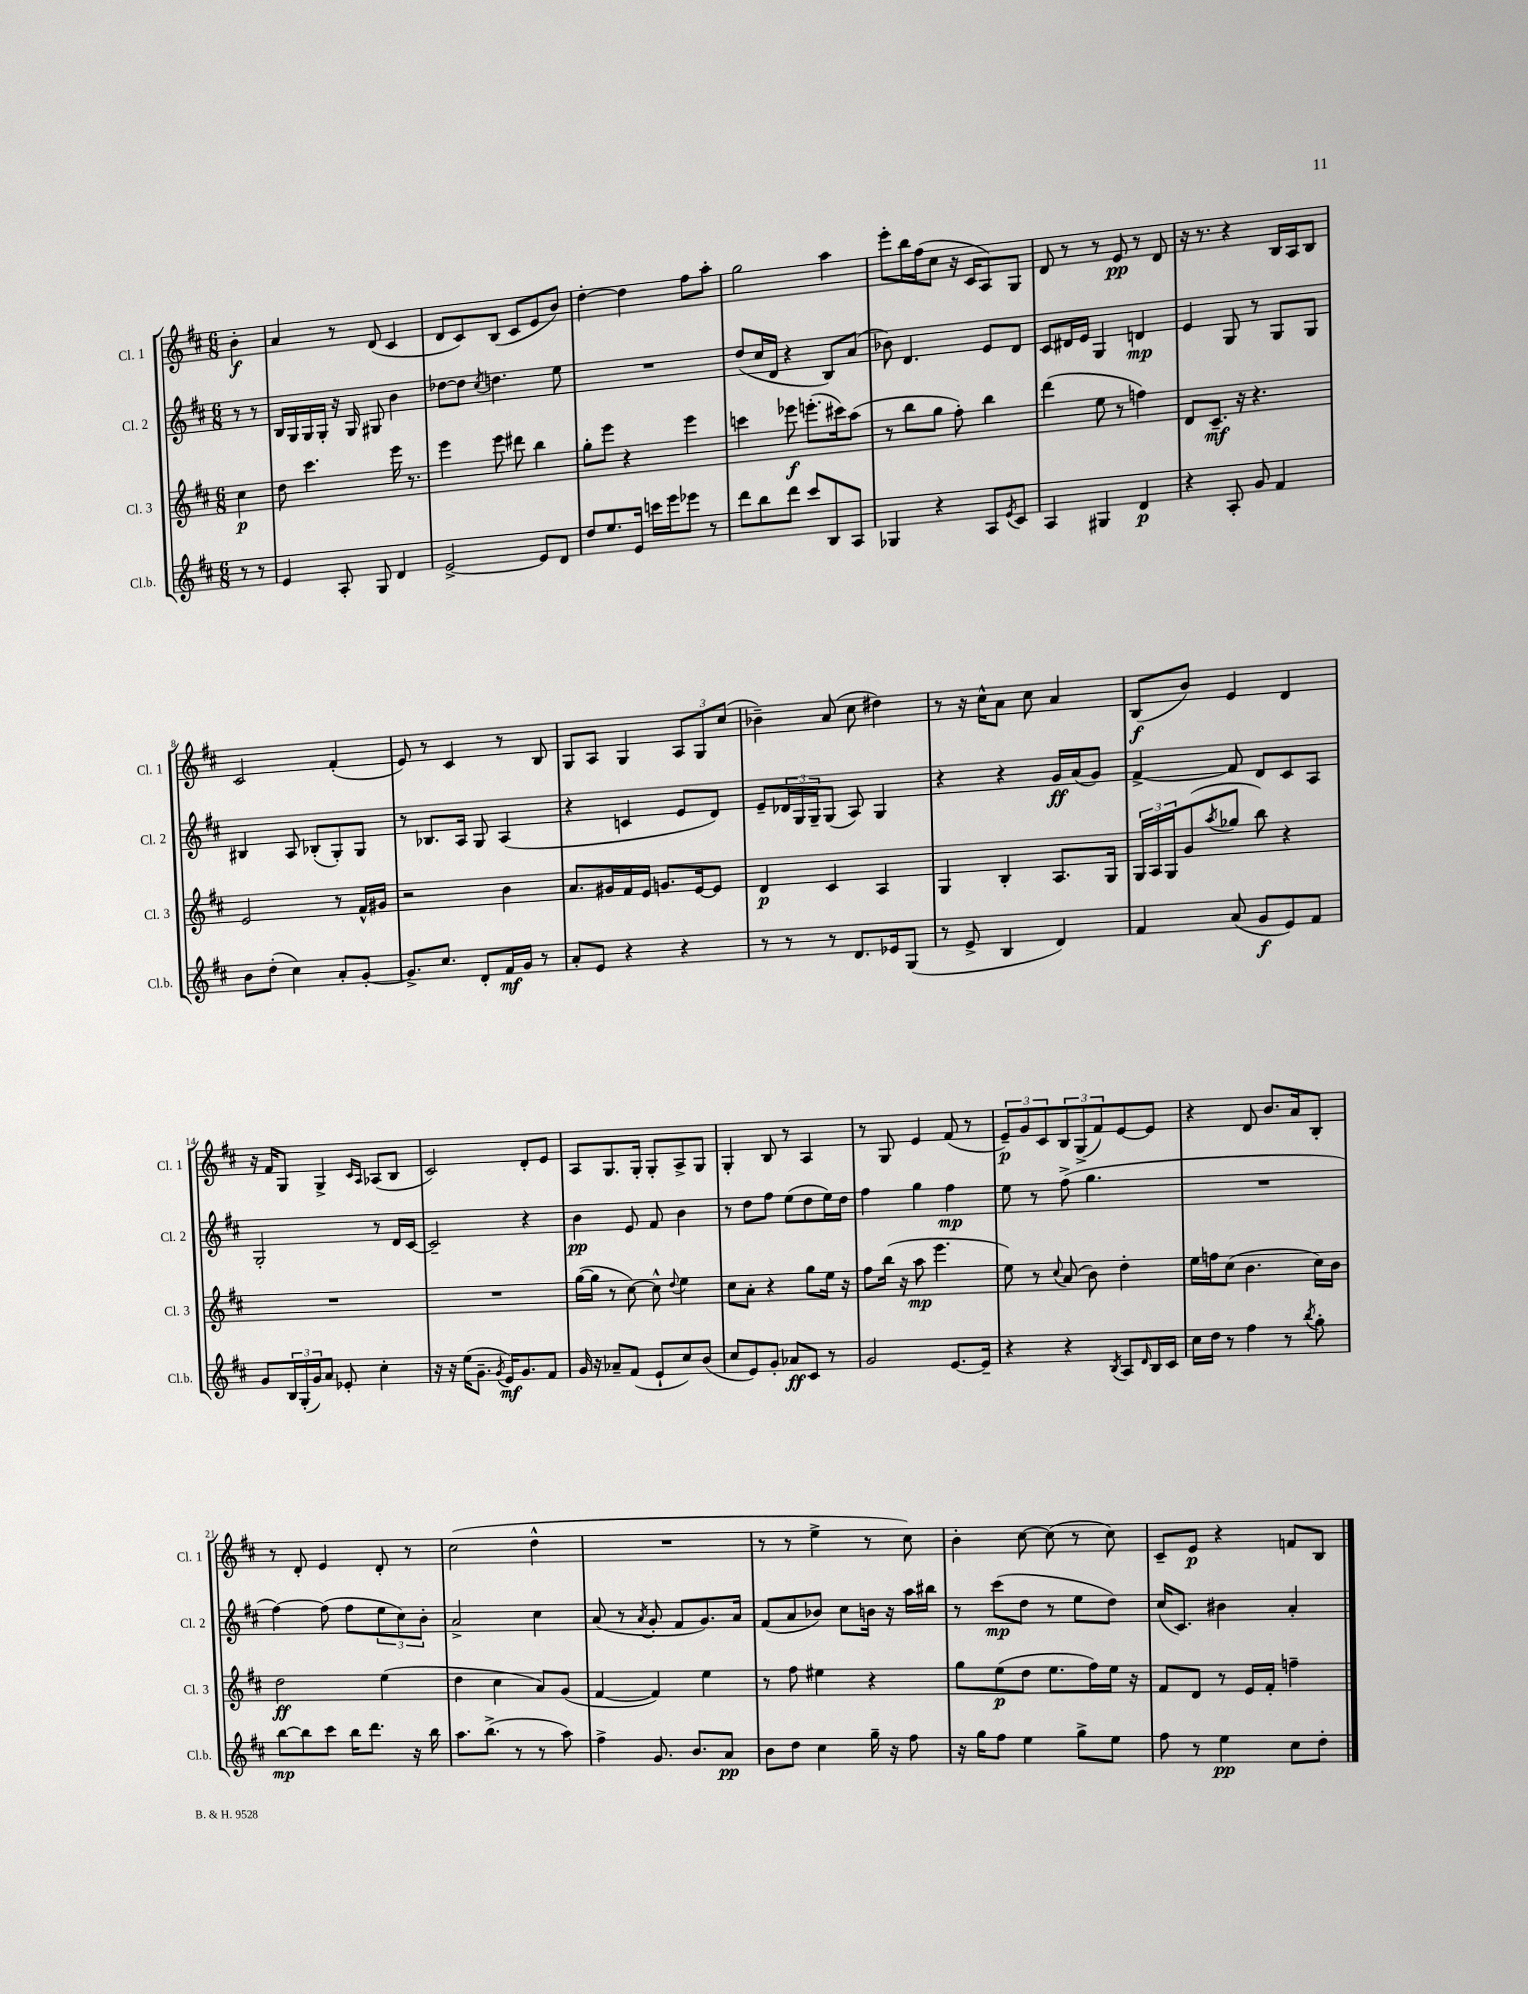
<<
\new StaffGroup <<
\new Staff = "s0" \with { instrumentName = "Cl. 1" shortInstrumentName = "Cl. 1" } {
    \clef treble \key d \major \numericTimeSignature \time 6/8 \partial 4
    b'4-.\f |
    a'4 r8 d'8( cis'4 |
    d'8 cis'8) b8( cis'8 e'8 b'8) |
    d''4~-. d''4 fis''8 a''8-. |
    g''2 a''4 |
    e'''8-. b''16 fis''16( cis''8 r16 cis'16 a8) g8 |
    d'8 r8 r8 e'8\pp r8 d'8 |
    r16 r8. r4 b16 a16 b8 |
    cis'2 fis'4-.( |
    e'8) r8 cis'4 r8 b8 |
    g8 a8 g4 \tuplet 3/2 { a8 g8 cis''8( } |
    bes'4--) a'8( cis''8 dis''4) |
    r8 r16 cis''16-^ a'8 cis''8 a'4 |
    b8\f( b'8) e'4 d'4 |
    r16 fis'16 g8 g4-> \grace { cis'16 a16 } aes8( b8 |
    cis'2) d'8-. e'8 |
    a8 g8. g16-. g8-. a8-> g8 |
    g4-. b8 r8 a4 |
    r8 g8 e'4 fis'8( r8 |
    \tuplet 3/2 { e'8--\p) g'8 cis'8 } \tuplet 3/2 { b8 g8->( fis'8) } e'8~ e'8 |
    r4 d'8 b'8. a'16 b8-. |
    r8 d'8-. e'4 d'8-. r8 |
    cis''2( d''4-^ |
    R2. |
    r8 r8 e''4-> r8 cis''8) |
    b'4-. cis''8~ cis''8( r8 cis''8) |
    cis'8-- e'8\p r4 f'8 b8 \bar "|." |
}
\new Staff = "s1" \with { instrumentName = "Cl. 2" shortInstrumentName = "Cl. 2" } {
    \clef treble \key d \major \numericTimeSignature \time 6/8 \partial 4
    r8 r8 |
    b16 g16 g16 g16-. r16 g16 gis8 b'4 |
    des''8~ des''8 \acciaccatura { cis''8 } d''4. e''8 |
    R2. |
    d''8( cis''16 d'16 r4 b8) a'8( |
    bes'8) d'4. e'8 d'8 |
    cis'8 dis'16 e'16 g4 d'4\mp |
    e'4 g8 r8 g8 g8 |
    bis4 a8 bes8-.( g8-.) g8 |
    r8 bes8. a16 g8 a4( |
    r4 c'4 e'8 d'8) |
    e'8-- \tuplet 3/2 { des'16 g16 g16-- } g8( a8) g4 |
    r4 r4 g'16\ff a'16( g'8) |
    fis'4~-> fis'8 d'8 cis'8 a8 |
    g2-. r8 d'16 cis'16~ |
    cis'2-- r4 |
    b'4\pp e'8 fis'8 b'4 |
    r8 d''8 fis''8 e''8( d''8 e''16) d''16 |
    fis''4 g''4 fis''4\mp |
    e''8 r8 fis''8->( g''4. |
    R2. |
    fis''4~) fis''8( fis''8 \tuplet 3/2 { e''8 cis''8) b'8-. } |
    a'2-> cis''4 |
    a'8( r8 \acciaccatura { a'8 } g'8-. fis'8 g'8.) a'16 |
    fis'8( a'8 bes'8) cis''8 b'16 r16 a''16 bis''16 |
    r8 cis'''8\mp( d''8 r8 e''8 d''8) |
    cis''16( cis'8.) bis'4 a'4-. \bar "|." |
}
\new Staff = "s2" \with { instrumentName = "Cl. 3" shortInstrumentName = "Cl. 3" } {
    \clef treble \key d \major \numericTimeSignature \time 6/8 \partial 4
    cis''4\p |
    d''8 cis'''4. e'''16 r8. |
    e'''4 e'''8 dis'''8 b''4 |
    g''8-. e'''8 r4 e'''4 |
    c'''4 ees'''8\f e'''8.-.( cis'''16) a''8( |
    r8 b''8 g''8 fis''8-.) b''4 |
    d'''4( e''8 r8 f''4) |
    d'8 cis'8.--\mf r16 r4. |
    e'2 r8 fis'16-^ gis'16 |
    r2 b'4 |
    a'8. gis'16 fis'16 e'16 g'8. e'16~ e'8 |
    d'4\p cis'4 a4 |
    g4 b4-. a8. g16 |
    \tuplet 3/2 { g16 a16 g16 } g'8( \acciaccatura { a''8 } ges''8 b''8) r4 |
    R2. |
    R2. |
    g''16~( g''16 r8 cis''8~) cis''8-^ \appoggiatura { d''8 } e''4 |
    cis''8 a'8-. r4 g''8 e''16 r16 |
    fis''8 b''16( r16 a''8\mp e'''4. |
    e''8) r8 \appoggiatura { cis''8 } a'8( b'8) d''4-. |
    e''16 f''16 cis''8( b'4. cis''16) b'16 |
    d''2\ff e''4( |
    d''4 cis''4 a'8) g'8( |
    fis'4~ fis'4) e''4 |
    r8 fis''8 eis''4 r4 |
    g''8 e''8\p( d''8 e''8. fis''16) e''16 r16 |
    fis'8 d'8 r8 e'16 fis'16-. f''4-- \bar "|." |
}
\new Staff = "s3" \with { instrumentName = "Cl.b." shortInstrumentName = "Cl.b." } {
    \clef treble \key d \major \numericTimeSignature \time 6/8 \partial 4
    r8 r8 |
    e'4 a8-. g8 d'4 |
    e'2~-> e'8 d'8 |
    d''8 e''8. e'16 c'''16 e'''16 ees'''8 r8 |
    d'''8 b''8 d'''8 cis'''8 b8 a8 |
    ges4 r4 a8 \acciaccatura { e'8 } cis'8 |
    a4 gis4 d'4\p |
    r4 a8-. g'8 fis'4 |
    b'8 d''8-.( cis''4) a'8-. g'8~-. |
    g'8.-> cis''8. d'8-. fis'16\mf g'16 r8 |
    a'8-. e'8 r4 r4 |
    r8 r8 r8 d'8. ees'16 g8( |
    r8 e'8-> b4 d'4) |
    fis'4 a'8( g'8\f e'8) fis'8 |
    g'8 \tuplet 3/2 { b16 g16-.( g'16) } a'8 ees'8-. cis''4-. |
    r16 r16 e''16( g'8.-- \acciaccatura { g'8 } e'16\mf) g'8. fis'8 |
    g'16 r16 aes'8-- fis'8( e'8-! cis''8) b'8( |
    cis''8 e'8) g'8-. aes'8\ff cis'8 r8 |
    g'2 e'8.~ e'16-- |
    r4 r4 \acciaccatura { b8 } a8 \grace { d'16 } b16 cis'16 |
    cis''16 d''16 r8 fis''4 r8 \acciaccatura { b''8 } g''8-. |
    b''8~\mp b''8 cis'''8 b''16 d'''8. r16 b''16 |
    a''8. b''8.->( r8 r8 a''8) |
    fis''4-> g'8. b'8. a'8\pp |
    b'8 d''8 cis''4 g''16-- r16 fis''8 |
    r16 g''16 fis''8 e''4 g''8-> e''8 |
    fis''8 r8 e''4\pp cis''8 d''8-. \bar "|." |
}
>>
>>
